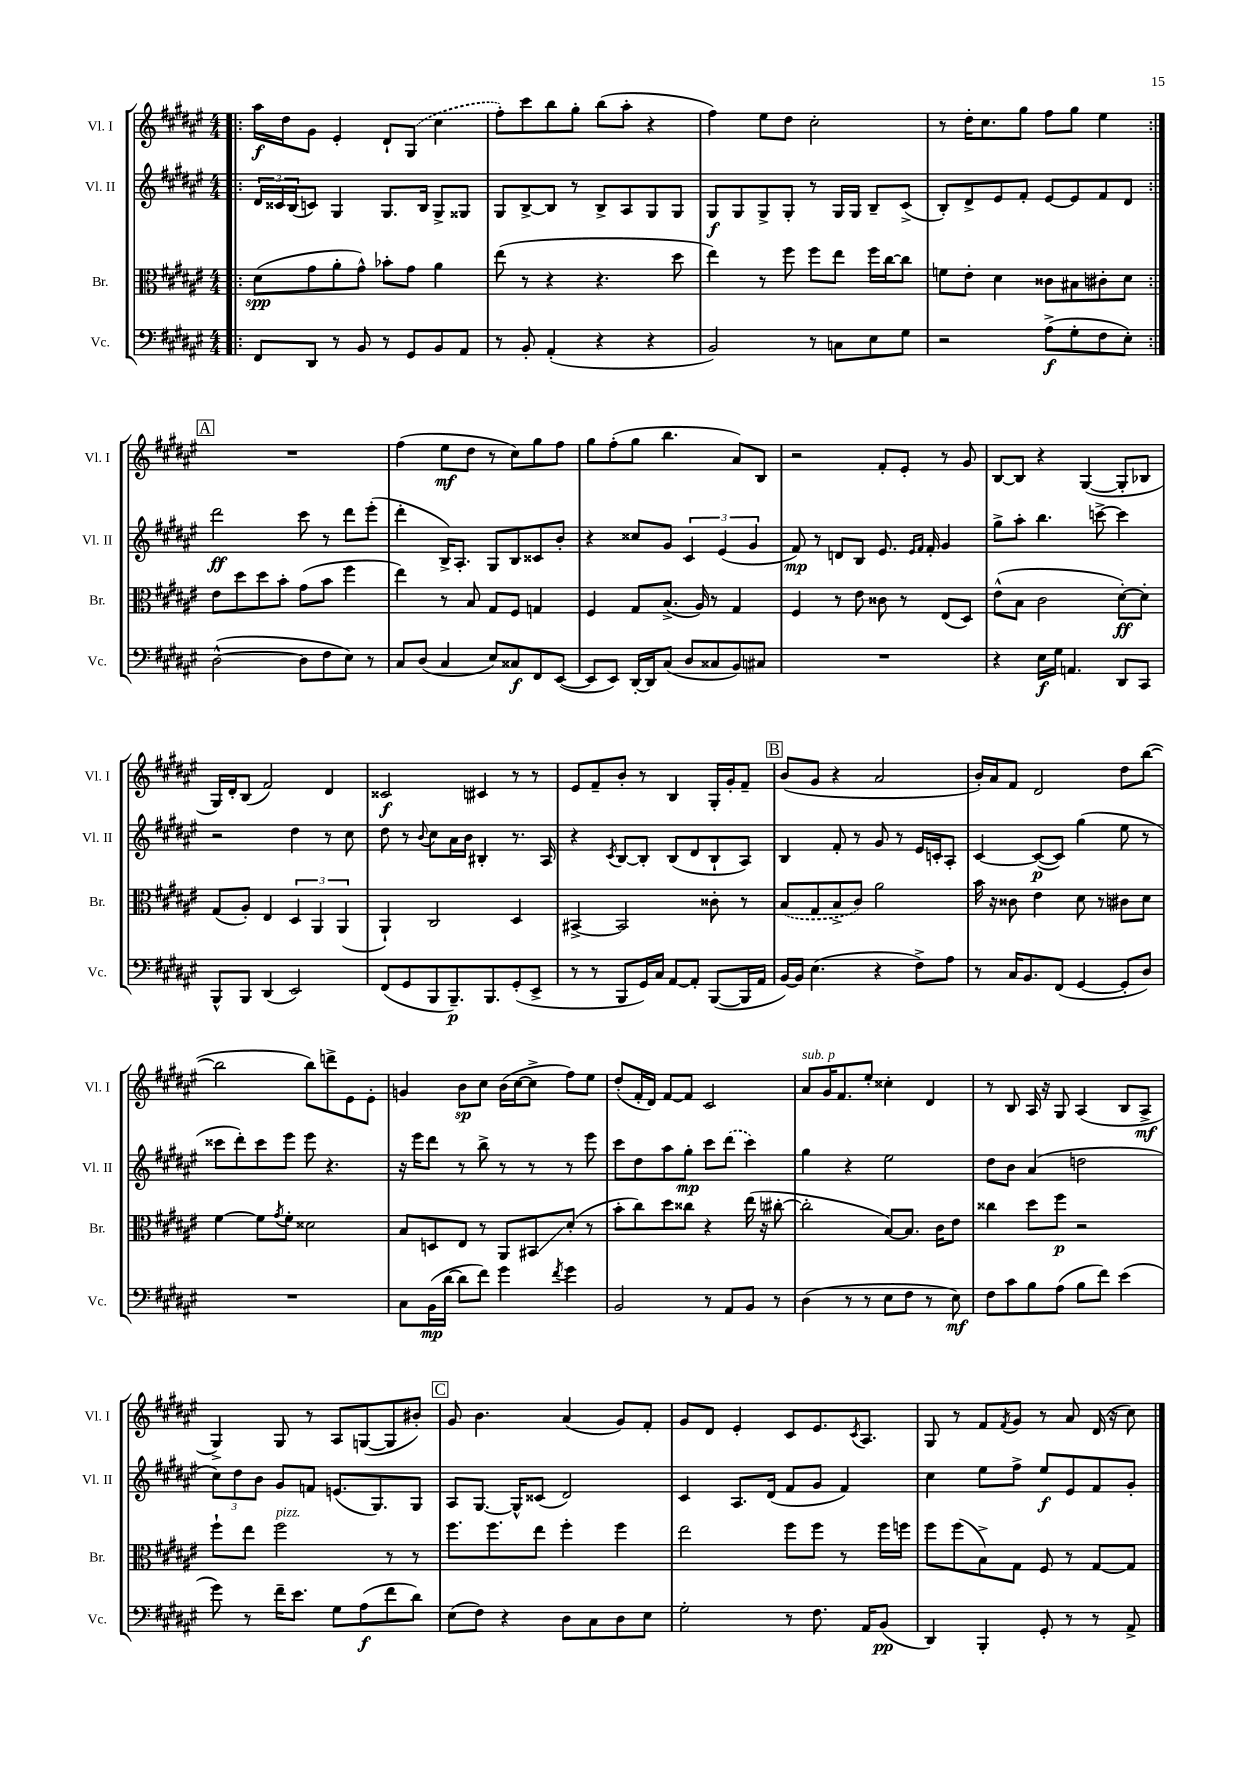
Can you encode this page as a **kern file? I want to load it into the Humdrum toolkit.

**kern	**kern	**kern	**kern
*staff4	*staff3	*staff2	*staff1
*clefF4	*clefC3	*clefG2	*clefG2
*k[f#c#g#d#a#e#]	*k[f#c#g#d#a#e#]	*k[f#c#g#d#a#e#]	*k[f#c#g#d#a#e#]
*M4/4	*M4/4	*M4/4	*M4/4
=!|:	=!|:	=!|:	=!|:
8FF#	(8d#	24d#	16aa#
.	.	24c##	.
.	.	.	16dd#
.	.	(24B	.
8DD#	8g#	8c)	8g#
8r	8a#'	4G#	4e#'
8BB	8g#^^)	.	.
8r	8b-'	8.G#	8d#`
8GG#	8g#	.	(8G#
.	.	16B	.
8BB	4a#	8G#^	4cc#
8AA#	.	8G##	.
=	=	=	=
8r	(8ee#	8G#	8ff#')
8BB'	8r	[8B^	8ccc#
(4AA#'	4r	8B]	8bb
.	.	8r	8gg#'
4r	4.r	8B^	(8bb
.	.	8A#	8aa#'
4r	.	8G#	4r
.	8dd#	8G#	.
=	=	=	=
2BB)	4ee#)	8G#	4ff#)
.	.	8G#	.
.	8r	8G#^	8ee#
.	8ff#	8G#'	8dd#
8r	8ff#	8r	2cc#'
8C	8ee#	16G#	.
.	.	16G#	.
8E#	16ff#	8B~	.
.	[16cc#	.	.
8G#	8cc#]	(8c#^	.
=	=	=	=
2r	8f	8B')	8r
.	8e#'	8d#^	16dd#'
.	.	.	8.cc#
.	4d#	8e#	.
.	.	8f#'	8gg#
(8A#^	8c##	[8e#	8ff#
8G#'	8B#	8e#]	8gg#
8F#	8c#'	8f#	4ee#
8E#')	8d#	8d#	.
=:|!	=:|!	=:|!	=:|!
([2D#^^	8e#	2ddd#	1r
.	8dd#	.	.
.	8dd#	.	.
.	8b'	.	.
8D#]	(8g#	8ccc#	.
8F#	8b	8r	.
8E#)	4ff#	8ddd#	.
8r	.	(8eee#'	.
=	=	=	=
8C#	4ee#)	4ddd#'	(4ff#
(8D#	.	.	.
4C#	8r	16B^)	8ee#
.	.	8.A#'	.
.	8B	.	8dd#
8E#)	8G#	8G#	8r
8C##	8F#	8B	8cc#)
8FF#	4G	8c##	8gg#
([8EE#	.	8b'	8ff#
=	=	=	=
8EE#]	4F#	4r	8gg#
8EE#)	.	.	(8ff#'
[16DD#'	8G#	8cc##	8gg#
16DD#]	.	.	.
(8C#	(8.B^	8g#	4.bb
8D#	.	6c#	.
.	16A#)	.	.
8C##	8r	.	.
.	.	(6e#	.
8BB)	4G#	.	8a#)
.	.	6g#	.
8C#	.	.	8B
=	=	=	=
1r	4F#	8f#)	2r
.	.	8r	.
.	8r	8d	.
.	8e#	8B	.
.	8c##	8.e#	8f#'
.	8r	.	8e#'
.	.	16qqe#	.
.	.	16qqf#	.
.	.	16f#'	.
.	(8E#	4g#	8r
.	8D#)	.	8g#
=	=	=	=
4r	(8e#^^	8gg#^	[8B
.	8B	8aa#'	8B]
16E#	2c#	4.bb	4r
16G#	.	.	.
4.AA	.	.	.
.	.	.	([4G#
.	.	[8ccc^	.
8DD#	[8d#')	4ccc]	8G#']
8CC#	8d#']	.	8B-
=	=	=	=
8BBB^^	(8G#	2r	16G#)
.	.	.	16d#'
8BBB	8A#')	.	(8B
(4DD#	4E#	.	2f#)
2EE#)	6D#	4dd#	.
.	6AA#	.	.
.	.	8r	4d#
.	(6AA#	.	.
.	.	8cc#	.
=	=	=	=
(8FF#	4AA#`)	8dd#	2c##
8GG#	.	8r	.
.	.	8qqb	.
8BBB	2C#	8cc#	.
8.BBB~)	.	16a#	.
.	.	16b	.
.	.	4B#'	4c#
8.BBB	.	.	.
(8GG#'	4D#	8.r	8r
8EE#^	.	.	8r
.	.	16A#	.
=	=	=	=
8r	[4BB#^	4r	8e#
8r	.	.	8f#~
.	.	8qc#	.
8BBB	2BB#]	[8B	8b'
16GG#)	.	8B']	8r
16C#	.	.	.
[8AA#	.	(8B	4B
8AA#']	.	8d#	.
([8BBB	8c##'	8B`	16G#'
.	.	.	16g#'
16BBB]	8r	8A#)	8f#~
16AA#	.	.	.
=	=	=	=
[16BB)	(8B	4B	(8b
16BB]	.	.	.
(4.E#	8G#	.	8g#
.	8B^	8f#'	4r
.	8c#)	8r	.
4r	2a#	8g#	2a#
.	.	8r	.
8F#^)	.	16e#	.
.	.	16c'	.
8A#	.	8A#'	.
=	=	=	=
8r	16b	[4c#	16b')
.	16r	.	16a#
16C#	8c##	.	8f#
8.BB	.	.	.
.	4e#	(8c#_	2d#
(8FF#	.	8c#])	.
[4GG#	8d#	(4gg#	.
.	8r	.	.
8GG#']	8c#	8ee#	8dd#
8D#)	8d#	8r	([8bb
=	=	=	=
1r	[4f#	8ccc##	2bb]
.	.	8ddd#')	.
.	8f#]	8ccc##	.
.	8qg#	.	.
.	8f#'	8eee#	.
.	2d##	8eee#	8bb)
.	.	4.r	8ddd^
.	.	.	8e#
.	.	.	8e#'
=	=	=	=
8C#	8B	16r	4g
.	.	16eee#	.
(16BB	8D	8ddd#	.
[16d#	.	.	.
8d#]	8E#	8r	8b
8f#)	8r	8bb^	8cc#
4g#	8AA#	8r	(16b
.	.	.	[16cc#
.	8BB#	8r	8cc#^]
8qf#	.	.	.
4g#	(8d#'	8r	8ff#)
.	8r	8eee#	8ee#
=	=	=	=
2BB	8b'	8ccc#	(8dd#'
.	8cc#)	8dd#	16f#'
.	.	.	16d#)
.	8dd#	8aa#	[8f#
.	8cc##	8gg#'	8f#]
8r	4r	8ccc#	2c#
8AA#	.	(8ddd#	.
8BB	(16ee#	4ccc#)	.
.	16r	.	.
8r	[8cc#'	.	.
=	=	=	=
(4D#	2cc#']	4gg#	8a#
.	.	.	16g#
.	.	.	8.f#
8r	.	4r	.
8r	.	.	8ee#'
8E#	[8B)	2ee#	4cc##'
8F#	8.B]	.	.
8r	.	.	4d#
.	16c#	.	.
8E#)	8e#	.	.
=	=	=	=
8F#	4cc##	8dd#	8r
8c#	.	8b	8B
8B	8dd#	(4a#	16A#
.	.	.	16r
(8A#	8ff#	.	8G#
8B	2r	2dd	(4A#
8f#)	.	.	.
(4e#	.	.	8B
.	.	.	8A#^
=	=	=	=
8g#)	8ff#`	12cc#)	4G#^)
.	.	12dd#	.
8r	8ee#	.	.
.	.	12b	.
16f#~	2ff#	8g#	8G#
8.e#	.	.	.
.	.	8f	8r
8G#	.	(8.e	8A#
(8A#	.	.	([8G
.	.	8.G#)	.
8f#	8r	.	8G]
8d#)	8r	8G#	8b#')
=	=	=	=
(8E#	8.ff#	8A#	8g#
8F#)	.	[8.G#	4.b
.	8.ff#	.	.
4r	.	.	.
.	.	16G#^^]	.
.	8ee#	(8c##	.
8D#	4ff#'	2d#)	(4a#
8C#	.	.	.
8D#	4ff#	.	8g#)
8E#	.	.	8f#'
=	=	=	=
2G#'	2ee#	4c#	8g#
.	.	.	8d#
.	.	8.A#	4e#'
.	.	(16d#	.
8r	8ff#	8f#	8c#
8.F#	8ff#	8g#	8.e#
.	8r	4f#)	.
.	.	.	8qc#
16AA#	.	.	8.A#
(8BB	16ff#	.	.
.	16ff	.	.
=	=	=	=
4DD#)	8ff#	4cc#	8G#
.	(8ff#	.	8r
4BBB'	8B^)	8ee#	8f#
.	.	.	8qf#
.	8G#	8ff#^	8g#
8GG#'	8F#	8ee#	8r
8r	8r	8e#	8a#
8r	[8G#	8f#	(16d#
.	.	.	16r
8AA#^	8G#]	8g#'	8cc#)
==	==	==	==
*-	*-	*-	*-
